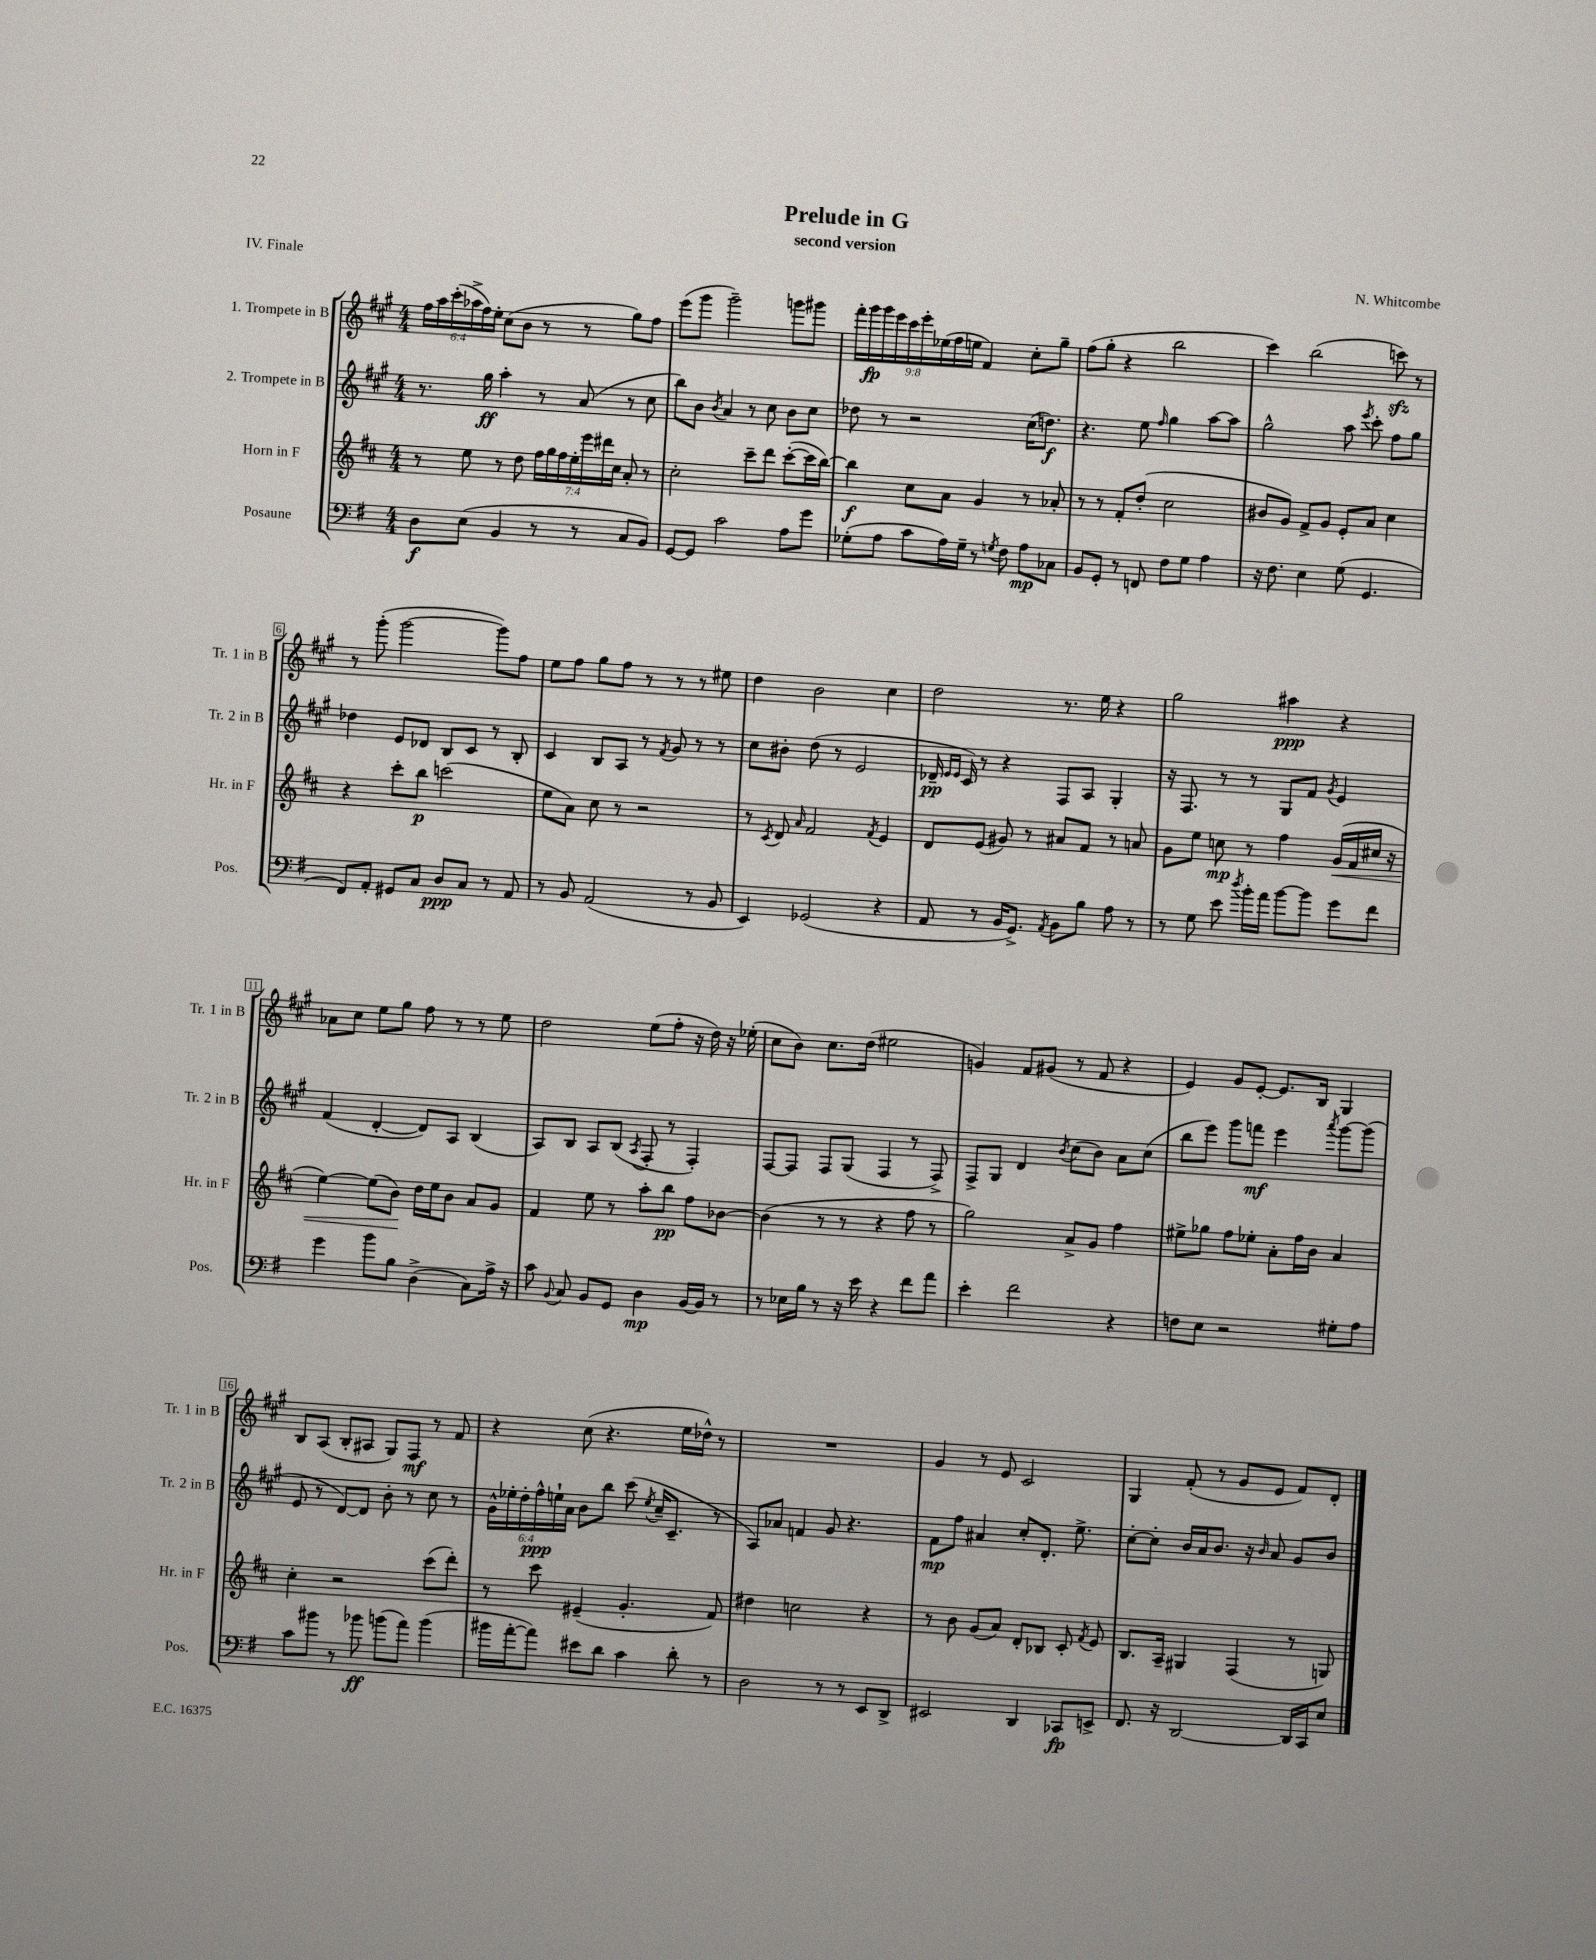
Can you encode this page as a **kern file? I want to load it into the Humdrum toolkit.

**kern	**dynam	**kern	**dynam	**kern	**dynam	**kern	**dynam
*part4	*part4	*part3	*part3	*part2	*part2	*part1	*part1
*staff4	*staff4	*staff3	*staff3	*staff2	*staff2	*staff1	*staff1
*I"Posaune	*	*I"Horn in F	*	*I"2. Trompete in B	*	*I"1. Trompete in B	*
*I'Pos.	*	*I'Hr. in F	*	*I'Tr. 2 in B	*	*I'Tr. 1 in B	*
*clefF4	*	*clefG2	*	*clefG2	*	*clefG2	*
*k[f#]	*	*k[f#c#]	*	*k[f#c#g#]	*	*k[f#c#g#]	*
*M4/4	*	*M4/4	*	*M4/4	*	*M4/4	*
=1	=1	=1	=1	=1	=1	=1	=1
8D\L	f	8r	.	8.r	.	24ff#\LL	.
.	.	.	.	.	.	24aa\	.
.	.	.	.	.	.	(24ccc#'\	.
(8E\J	.	8ee\	.	.	.	24aa-X^\	.
.	.	.	.	.	.	24ff#\)	.
.	.	.	.	16gg#\	ff	.	.
.	.	.	.	.	.	24ee'\JJ	.
4BB/	.	8r	.	4aa'\	.	(8cc#\L	.
.	.	8dd\	.	.	.	8b\J	.
8r	.	28ff#\LL	.	8r	.	8r	.
.	.	28gg\	.	.	.	.	.
.	.	28ff#\	.	.	.	.	.
.	.	28ee'\	.	.	.	.	.
8r	.	.	.	(8a/	.	8r	.
.	.	28eee\	.	.	.	.	.
.	.	28ddd#X\	.	.	.	.	.
.	.	28cc#\JJ	.	.	.	.	.
8C/L	.	8a'/	.	8r	.	8gg#\L)	.
8BB/J)	.	8r	.	8cc#\	.	8ff#\J	.
=2	=2	=2	=2	=2	=2	=2	=2
[8GG/L	.	2cc#'\	.	8bb\L)	.	(8eee\L	.
8GG/J]	.	.	.	8b\J	.	8ggg#\J	.
.	.	.	.	8qb/	.	.	.
2c\	.	.	.	4a/	.	2ggg#~\)	.
.	.	8ccc#~\L	.	8r	.	.	.
.	.	8ddd\J	.	8cc#\	.	.	.
8A\L	.	([8ccc#'\L	.	8b\L	.	8gggn\L	.
8g\J	.	16ccc#\L]	.	8cc#\J	.	8ggg#X\J	.
.	.	[16bb\JJ)	.	.	.	.	.
=3	=3	=3	=3	=3	=3	=3	=3
(8G-X'\L	.	4bb\]	f	8dd-X\	.	18fff#'\LL	.
.	.	.	.	.	.	18ggg#\	fp
.	.	.	.	.	.	18ggg#\	.
8A\J	.	.	.	8r	.	.	.
.	.	.	.	.	.	18eee\	.
.	.	.	.	.	.	18ccc#\	.
8c\L	.	8cc#\L	.	2r	.	.	.
.	.	.	.	.	.	18eee'\	.
.	.	.	.	.	.	(18ee-X\	.
16A\L)	.	8a\J	.	.	.	.	.
.	.	.	.	.	.	18ff#\	.
16G-~\JJ	.	.	.	.	.	.	.
.	.	.	.	.	.	18een\JJ	.
8r	.	4g/	.	.	.	4f#/)	.
8qGn/	.	.	.	.	.	.	.
8F#\	.	.	.	.	.	.	.
8A\L	mp	8r	.	(16cc#\KL	.	8cc#'\L	.
.	.	.	.	8.ddn\J)	f	.	.
8C-X\J	.	8a-X'/	.	.	.	8gg#~\J	.
=4	=4	=4	=4	=4	=4	=4	=4
8BB/L	.	8r	.	4.r	.	(8ff#\L	.
8GG'/J	.	8r	.	.	.	8gg#'\J	.
8r	.	8f#'/L	.	.	.	4r	.
8FFn/	.	(8dd'/J	.	8ee\	.	.	.
.	.	.	.	16qqff#/	.	.	.
8F#\L	.	2cc#\	.	4gg#\	.	2bb\	.
8G\J	.	.	.	.	.	.	.
4A\	.	.	.	[8aa\L	.	.	.
.	.	.	.	8aa\J]	.	.	.
=5	=5	=5	=5	=5	=5	=5	=5
16r	.	8b#X/L	.	2gg#^^\	.	4ccc#\)	.
8.F#\	.	.	.	.	.	.	.
.	.	8g/J)	.	.	.	.	.
4E\	.	8f#^/L	.	.	.	(2bb\	.
.	.	8g/J	.	.	.	.	.
(8G\	.	8e'/L	.	8aa\	.	.	.
.	.	.	.	8qeee/	.	.	.
4.GG/	.	8a/J	.	8ccc#'\	.	.	.
.	.	4cc#\	.	8ff#\L	.	8cccnzz\)	.
.	.	.	.	8gg#\J	.	8r	.
!!LO:LB:g=z
=6	=6	=6	=6	=6	=6	=6	=6
8FF#/L)	.	4r	.	4dd-X\	.	8r	.
8AA'/J	.	.	.	.	.	(8ggg#'\	.
8GG#X/L	.	8ccc#'\L	.	8e/L	.	[2ggg#\	.
8C/J	.	8bb\J	p	8d-X/J	.	.	.
8D/L	ppp	(2cccn\	.	8B/L	.	.	.
8C/J	.	.	.	8c#/J	.	.	.
8r	.	.	.	8r	.	8ggg#\L])	.
8AA/	.	.	.	8B'/	.	8ff#\J	.
=7	=7	=7	=7	=7	=7	=7	=7
8r	.	8ee\L	.	4c#/	.	8ee\L	.
8BB/	.	8a\J)	.	.	.	8ff#\J	.
(2AA/	.	8cc#\	.	8B/L	.	8gg#\L	.
.	.	8r	.	8A/J	.	8ff#\J	.
.	.	2r	.	8r	.	8r	.
.	.	.	.	8qf#/	.	.	.
.	.	.	.	8g#/	.	8r	.
8r	.	.	.	8r	.	8r	.
8BB/	.	.	.	8r	.	8ee#X\	.
=8	=8	=8	=8	=8	=8	=8	=8
4EE/)	.	8r	.	8cc#\L	.	4dd\	.
.	.	8qc#/	.	.	.	.	.
.	.	8d/	.	8b#X'\J	.	.	.
.	.	16qqa/	.	.	.	.	.
(2GG-X/	.	2f#/	.	(8dd\	.	2b\	.
.	.	.	.	8r	.	.	.
.	.	.	.	2e/	.	.	.
.	.	8qf#/	.	.	.	.	.
4r	.	4e/	.	.	.	4cc#\	.
=9	=9	=9	=9	=9	=9	=9	=9
8AA/	.	8d/L	.	16d-X~/	pp	2dd\	.
.	.	.	.	16qqe/LL	.	.	.
.	.	.	.	16qqe/JJ	.	.	.
.	.	.	.	16c#/)	.	.	.
8r	.	(8e/J	.	8r	.	.	.
16BB/KL	.	8g#X/)	.	4r	.	.	.
8.GG^/J)	.	.	.	.	.	.	.
.	.	8r	.	.	.	.	.
8qAA/	.	.	.	.	.	.	.
8BB\L	.	8a#X/L	.	8F#/L	.	8.r	.
8B\J	.	8f#/J	.	8A/J	.	.	.
.	.	.	.	.	.	16ee\	.
8A\	.	8r	.	4G#'/	.	4r	.
8r	.	8an/	.	.	.	.	.
=10	=10	=10	=10	=10	=10	=10	=10
8r	.	8g\L	.	16r	.	2gg#\	.
.	.	.	.	8.F#/	.	.	.
8G\	.	8ee\J	.	.	.	.	.
8e\	.	8ccn\	mp	8r	.	.	.
8qdd/	.	.	.	.	.	.	.
16b'\LL	.	8r	.	8r	.	.	.
16a\JJ	.	.	.	.	.	.	.
[8b\L	.	4ff#\	.	8G#/L	.	4aa#X\	ppp
8b\J]	.	.	.	8f#/J	.	.	.
.	.	.	.	8qg#/	.	.	.
!	!	!	!LO:HP:b	!	!	!	!
8g\L	.	(16g/LL	<	4e/	.	4r	.
.	.	16f#/	.	.	.	.	.
8f#\J	.	16cc#X/JJ	.	.	.	.	.
.	.	16r	.	.	.	.	.
!!LO:LB:g=z
=11	=11	=11	=11	=11	=11	=11	=11
4g\	.	[4ee\)	.	(4f#/	.	8a-X\L	.
.	.	.	.	.	.	8cc#\J	.
8b\L	.	(8ee\L]	.	[4d'/	.	8ee\L	.
8B\J	.	8b\J)	.	.	.	8gg#\J	.
(4D^\	.	16dd\LL	[	8d/L])	.	8ff#\	.
.	.	16ee\J	.	.	.	.	.
.	.	8b\J	.	8A/J	.	8r	.
8C\L)	.	8a/L	.	(4B/	.	8r	.
16A^\Jk	.	8g/J	.	.	.	8ee\	.
16r	.	.	.	.	.	.	.
=12	=12	=12	=12	=12	=12	=12	=12
8c\	.	4f#/	.	8A/L)	.	2dd\	.
8qqBB/	.	.	.	.	.	.	.
8C/	.	.	.	8B/J	.	.	.
8BB/L	.	8ee\	.	8A/L	.	.	.
8GG/J	.	8r	.	(8B/J	.	.	.
.	.	.	.	8qA/	.	.	.
4D\	mp	8aa'\L	.	8F#'/	.	(8ee\L	.
.	.	8bb\J	pp	8r	.	8ff#'\J	.
[16BB/LL	.	8ff#\L	.	4F#'/)	.	16r	.
16BB/JJ]	.	.	.	.	.	16dd\)	.
8r	.	[8b-X\J	.	.	.	16r	.
.	.	.	.	.	.	(16ee-X'\	.
=13	=13	=13	=13	=13	=13	=13	=13
8r	.	(4b-\]	.	[8F#/L	.	8cc#\L	.
16E-X\LL	.	.	.	8F#/J]	.	8b\J)	.
16B\JJ	.	.	.	.	.	.	.
8r	.	8r	.	8F#/L	.	8.cc#\L	.
16r	.	8r	.	(8G#/J	.	.	.
16e\	.	.	.	.	.	(16dd\Jk	.
4r	.	4r	.	4F#/	.	2ee#X\	.
8f#\L	.	8ff#\	.	8r	.	.	.
8a\J	.	8r	.	8F#^/)	.	.	.
=14	=14	=14	=14	=14	=14	=14	=14
4e'\	.	2gg\)	.	8F#^/L	.	4gn/)	.
.	.	.	.	8G#/J	.	.	.
2f#\	.	.	.	4d/	.	8f#/L	.
.	.	.	.	.	.	(8g#X/J	.
.	.	.	.	8qb/	.	.	.
.	.	8a^/L	.	(8cc#\L	.	8r	.
.	.	8g/J	.	8b\J)	.	8f#/	.
4r	.	4ff#\	.	8a\L	.	4r	.
.	.	.	.	(8cc#\J	.	.	.
=15	=15	=15	=15	=15	=15	=15	=15
8Fn\L	.	8ee#X^\L	.	8bb\L	.	4e/)	.
8E\J	.	8gg-X\J	.	8eee\J)	.	.	.
2r	.	8ff#\L	.	8ggg#\L	.	8g#/L	.
.	.	8ee-X'\J	.	8fffn\J	mf	[8e'/J	.
.	.	8a'\L	.	4eee\	.	8.e/L]	.
.	.	16ff#\L	.	.	.	.	.
.	.	16b\JJ	.	.	.	16B/Jk	.
.	.	.	.	8qaaa/	.	.	.
8G#X'\L	.	4a/	.	[8ggg#\L	.	4G#/	.
8A\J	.	.	.	(8ggg#\J]	.	.	.
!!LO:LB:g=z
=16	=16	=16	=16	=16	=16	=16	=16
8c\L	.	4cc#'\	.	8e/	.	8B/L	.
8b#X\J	.	.	.	8r	.	(8A/J	.
8r	.	2r	.	[8d/L)	.	8B'/L	.
8b-X\	ff	.	.	8d/J]	.	8A#X/J	.
(8bn\L	.	.	.	8b'\	.	8G#/L)	.
8a\J)	.	.	.	8r	.	8F#/J	mf
(4b\	.	(8ccc#\L	.	8cc#\	.	8r	.
.	.	8ddd'\J)	.	8r	.	8f#/	.
=17	=17	=17	=17	=17	=17	=17	=17
16b#X\LL	.	8r	.	24g#^^\LL	.	4r	.
.	.	.	.	24ee-X'\	.	.	.
[16a'\J	.	.	.	.	.	.	.
.	.	.	.	24dd'\	.	.	.
8a\J])	.	8ccc#\	.	24ff#^^\	ppp	.	.
.	.	.	.	24een`\	.	.	.
.	.	.	.	24a\JJ	.	.	.
8e#X\L	.	(4e#X~/	.	8b\L	.	(8cc#\	.
8d\J	.	.	.	8bb\J	.	4.r	.
4c\	.	4.g'/	.	(8ccc#\	.	.	.
.	.	.	.	8qee/	.	.	.
.	.	.	.	16cc#~/KL	.	.	.
.	.	.	.	8.c#~/J	.	.	.
8d'\	.	.	.	.	.	16ee\LL	.
.	.	.	.	.	.	16dd-X^^\JJ)	.
8r	.	8f#/)	.	8r	.	8r	.
=18	=18	=18	=18	=18	=18	=18	=18
2D\	.	4dd#X\	.	8A/L)	.	1r	.
.	.	.	.	8a-X/J	.	.	.
.	.	2ccn\	.	4fn/	.	.	.
8r	.	.	.	8g#/	.	.	.
8r	.	.	.	4.r	.	.	.
8EE/L	.	4r	.	.	.	.	.
8DD^/J	.	.	.	.	.	.	.
=19	=19	=19	=19	=19	=19	=19	=19
2EE#X/	.	8r	.	8f#\L	mp	4g#/	.
.	.	8b\	.	8ff#\J	.	.	.
.	.	(8g/L	.	4a#X/	.	8r	.
.	.	8a/J)	.	.	.	8e/	.
4DD/	.	8d'/L	.	8cc#'/L	.	2c#/	.
.	.	8B-X/J	.	8.d'/J	.	.	.
8CC-X/L	fp	8c#'/	.	.	.	.	.
.	.	.	.	8.ee^\	.	.	.
.	.	8qf#/	.	.	.	.	.
8EEn^/J	.	8e/	.	.	.	.	.
=20	=20	=20	=20	=20	=20	=20	=20
8.FF#/	.	8.B/L	.	[8cc#'\L	.	4G#/	.
.	.	.	.	8cc#'\J]	.	.	.
16r	.	16A~/Jk	.	.	.	.	.
[2DD/	.	4G#X/	.	16b/LL	.	(8f#'/	.
.	.	.	.	16a/J	.	.	.
.	.	.	.	8.b/J	.	8r	.
.	.	(4F#/	.	.	.	8g#/L	.
.	.	.	.	16r	.	.	.
.	.	.	.	16qqb/	.	.	.
.	.	.	.	8a/	.	8e/J	.
16DD/LL]	.	8r	.	8g#/L	.	8f#/L)	.
16CC/J	.	.	.	.	.	.	.
8E/J	.	8Gn/)	.	8b/J	.	8d'/J	.
==	==	==	==	==	==	==	==
*-	*-	*-	*-	*-	*-	*-	*-
